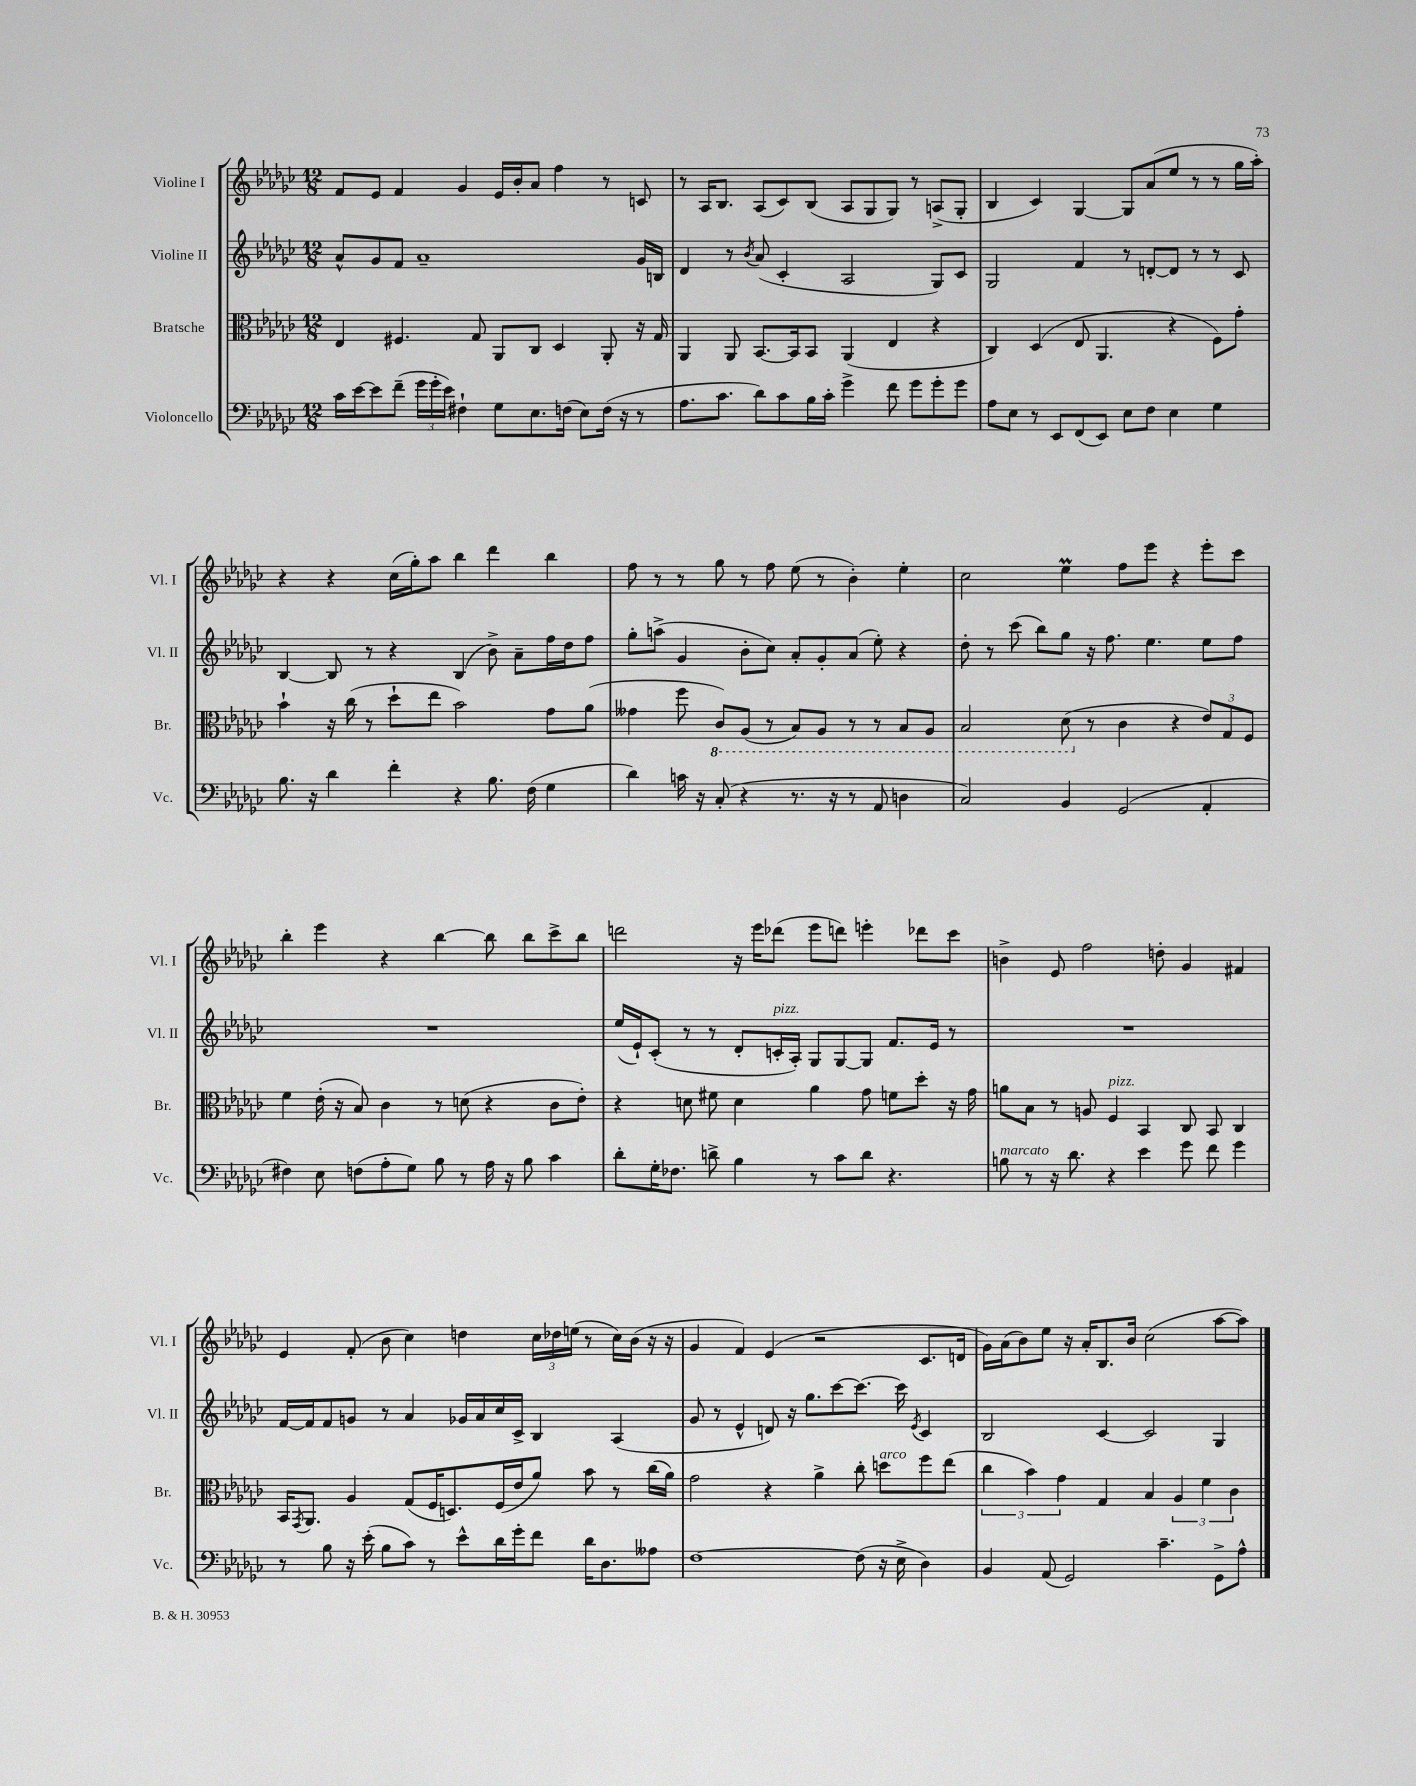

**kern	**kern	**kern	**kern
*staff4	*staff3	*staff2	*staff1
*clefF4	*clefC3	*clefG2	*clefG2
*k[b-e-a-d-g-c-]	*k[b-e-a-d-g-c-]	*k[b-e-a-d-g-c-]	*k[b-e-a-d-g-c-]
*M12/8	*M12/8	*M12/8	*M12/8
16c-	4E-	8a-^^	8f
[16e-	.	.	.
8e-]	.	8g-	8e-
(8f~	4.F#	8f	4f
24g-	.	1a-~	.
24g-'	.	.	.
24e-)	.	.	.
4F#`	.	.	4g-
.	8G-	.	.
8G-	8AA-	.	16e-
.	.	.	16b-'
8.E-	8C-	.	8a-
.	4D-	.	4ff
(16F	.	.	.
8E-)	.	.	.
(16F	8AA-'	.	8r
16r	.	.	.
8r	16r	16g-	8c
.	16G-	16B	.
=	=	=	=
8.A-	4AA-	4d-	8r
.	.	.	16A-
8.c-	.	.	8.B-
.	8AA-	8r	.
.	.	8qb-	.
8d-)	[8.BB-	(8a-	(8A-
8c-	.	4c-'	8c-)
.	16BB-]	.	.
16B-	8BB-	.	(8B-
16c-'	.	.	.
4g-^	(4AA-	2A-	8A-
.	.	.	8G-
8f	4E-	.	8G-)
8g-	.	.	8r
8g-'	4r	8G-)	(8A^
8g-	.	8c-	8G-'
=	=	=	=
8A-	4C-)	2G-	4B-
8E-	.	.	.
8r	(4D-	.	4c-)
8EE-	.	.	.
(8FF	8E-	4f	[4G-
8EE-)	4.AA-	.	.
8E-	.	8r	8G-]
8F	.	[8d'	(8a-
4E-	4r	8d]	8ee-
.	.	8r	8r
4G-	8F)	8r	8r
.	8g-'	8c-	16gg-
.	.	.	16aa-')
=	=	=	=
8.B-	4b-`	[4B-	4r
16r	.	.	.
4d-	16r	8B-]	4r
.	(16cc-	.	.
.	8r	8r	.
4f'	8dd-`	4r	(16cc-
.	.	.	16gg-')
.	8ee-	.	8aa-
4r	2b-)	(4B-	4bb-
8.B-	.	8b-^)	4ddd-
.	.	8a-~	.
(16F	.	.	.
4G-	8g-	16ff	4bb-
.	.	16dd-	.
.	(8a-	8ff	.
=	=	=	=
4d-)	4g--	8gg-'	8ff
.	.	(8aa^	8r
16c	8ff	4g-	8r
16r	.	.	.
(8C-'	8C-)	.	8gg-
4r	(8AA-	8b-'	8r
.	8r	8cc-)	8ff
8.r	8BB-)	8a-'	(8ee-
.	8AA-	8g-'	8r
16r	.	.	.
8r	8r	(8a-	4b-')
8AA-	8r	8ee-')	.
4D	8BB-	4r	4ee-'
.	8AA-	.	.
=	=	=	=
2C-)	2BB-	8dd-'	2cc-
.	.	8r	.
.	.	(8ccc-	.
.	.	8bb-)	.
4BB-	(8D-	8gg-	4ee-
.	8r	16r	.
.	.	8.ff	.
(2GG-	4c-	.	8ff
.	.	4.ee-	8eee-
.	4r	.	4r
4AA-'	12e-)	8ee-	8eee-'
.	12G-	.	.
.	.	8ff	8ccc-
.	12F	.	.
=	=	=	=
4F#)	4f	1.r	4bb-'
8E-	(16e-'	.	4eee-
.	16r	.	.
(8F	8B-)	.	.
8A-'	4c-	.	4r
8G-)	.	.	.
8B-	8r	.	[4bb-
8r	(8d	.	.
16A-	4r	.	8bb-]
16r	.	.	.
8B-	.	.	8bb-
4c-	8c-	.	8ccc-^
.	8e-')	.	8bb-
=	=	=	=
8d-'	4r	(16ee-	2ddd
.	.	16e-`)	.
16G-'	.	(8c-'	.
8.F-	.	.	.
.	8d	8r	.
8d^	8f#	8r	.
4B-	4d	8d-'	16r
.	.	.	16eee-
.	.	16c'	(8ddd-
.	.	16A-')	.
8r	4a-	8G-	8eee-
8c-	.	[8G-	8ddd)
8d	8g-	8G-]	4eee'
4.r	8f	8.f	.
.	8dd-'	.	8ddd-
.	.	16e-	.
.	16r	8r	8ccc-
.	16g-	.	.
=	=	=	=
8B	8a	1.r	4b^
8r	8B-	.	.
16r	8r	.	8e-
8.d-	.	.	.
.	8A	.	2ff
4r	4F	.	.
4e-	4BB-	.	.
.	.	.	8dd'
8g-	8C-	.	4g-
8f	8BB-	.	.
4g-	4C-	.	4f#
=	=	=	=
8r	16BB-	[16f	4e-
.	8qGG-	.	.
.	8.AA-	16f]	.
8B-	.	8f	.
16r	4A-	8g	(8f'
(16e-'	.	.	.
8B-	.	8r	8b-
8c-)	(8G-	4a-	4cc-)
8r	16F	.	.
.	8.D)	.	.
8e-^^	.	16g-	4dd
.	.	16a-	.
16d-	(16F	16cc-	.
16g-'	16e-	16c-^	.
8f	8a-)	4B-	24cc-
.	.	.	24dd-
.	.	.	(24ee
16d-	8b-	.	8r
8.D-	.	.	.
.	8r	(4A-	16cc-)
.	.	.	(16b-
8A--	(16cc-	.	16r
.	16a-)	.	16r
=	=	=	=
[1F	2g-	8g-	4g-
.	.	8r	.
.	.	4e-^^	4f)
.	4r	8d)	(4e-
.	.	16r	.
.	.	8.gg-	.
.	4a-^	.	2r
.	.	[8ccc-	.
(8F]	8cc-'	8.ccc-_	.
16r	8dd	.	.
16E-^	.	16ccc-]	.
.	.	8qe-	.
4D-)	8ff	4c-	8.c-
.	(8ee-	.	.
.	.	.	16d
=	=	=	=
4BB-	6cc-	2B-	16g-)
.	.	.	(16a-
.	.	.	8b-)
.	6b-)	.	.
(8AA-	.	.	8ee-
.	6g-	.	.
2GG-)	.	.	16r
.	.	.	16a-'
.	4G-	[4c-	8.B-
.	.	.	16b-
.	4B-	2c-]	(2cc-
4.c-~	.	.	.
.	6A-	.	.
.	6f	.	.
8GG-^	.	4G-	[8aa-
.	6c-	.	.
8A-^^	.	.	8aa-])
==	==	==	==
*-	*-	*-	*-
